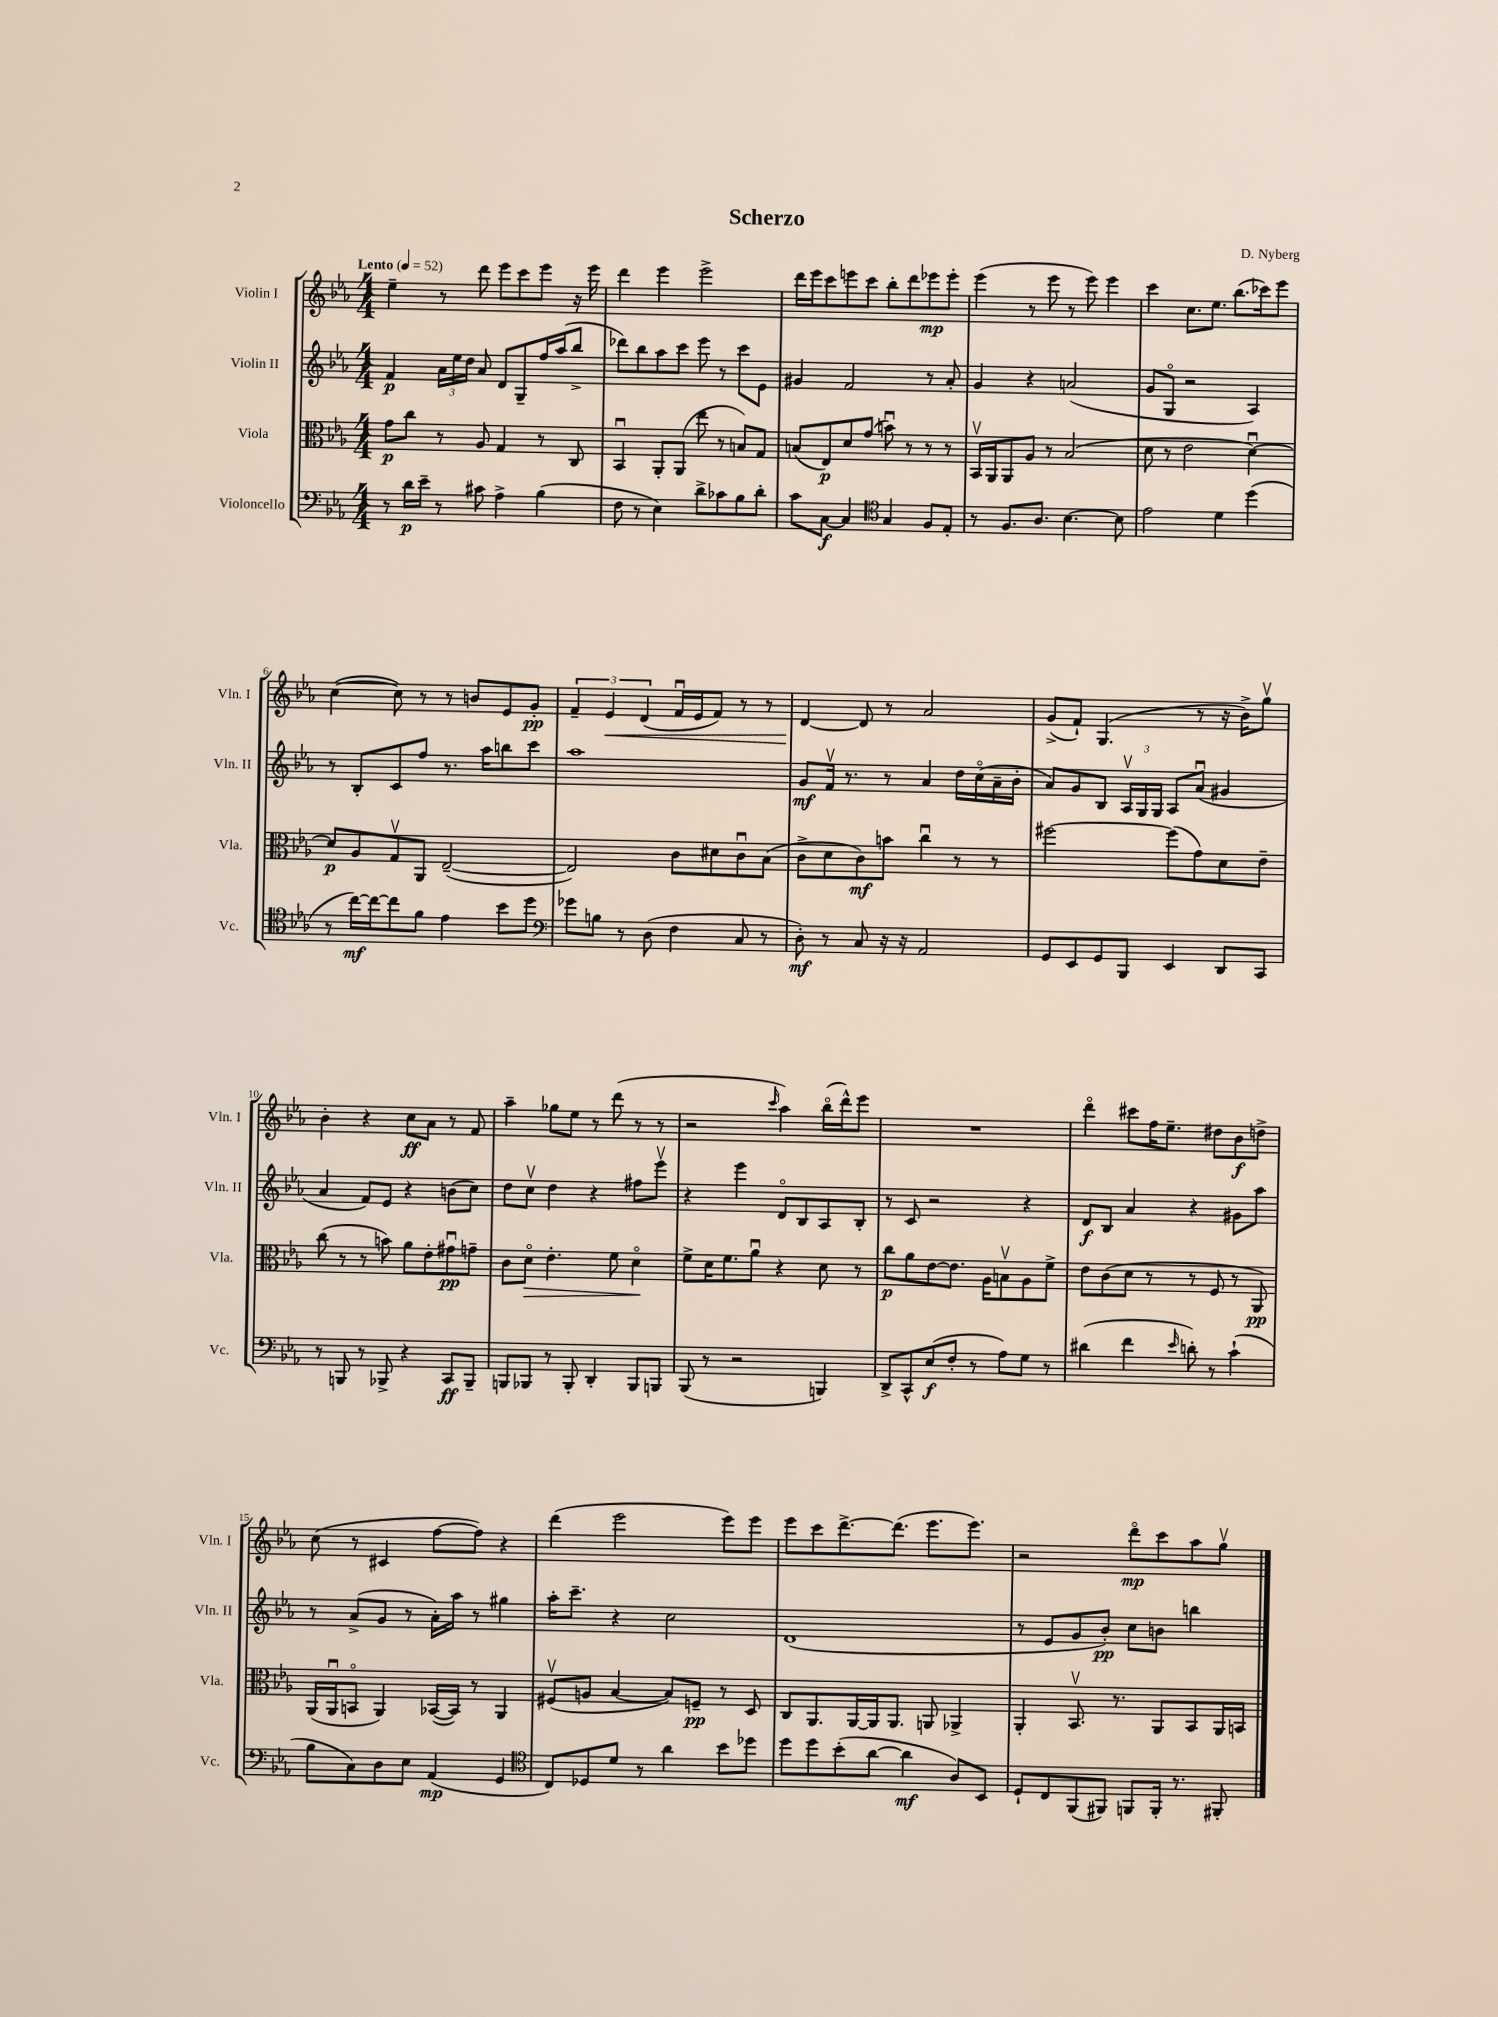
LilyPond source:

\header { title = "Scherzo" composer = "D. Nyberg" }
<<
\new StaffGroup <<
\new Staff = "s0" \with { instrumentName = "Violin I" shortInstrumentName = "Vln. I" } {
    \clef treble \key ees \major \numericTimeSignature \time 4/4 \tempo "Lento" 4 = 52
    \autoBeamOff ees''4-- r8 d'''8 ees'''8[ c'''8 ees'''8] r16 ees'''16 |
    d'''4 ees'''4 ees'''2-> |
    d'''16[ ees'''16 c'''8 e'''8 c'''8] bes''8[-. d'''8 ees'''8\mp ees'''8]-. |
    ees'''4( r8 ees'''8 r8 ees'''8) ees'''4 |
    c'''4 c''8.[ ees''8.] bes''8.[( ces'''16) ees'''8] |
    c''4~( c''8) r8 r8 b'8[ ees'8 g'8]-.\pp |
    \tuplet 3/2 { f'4-- ees'4\< d'4( } f'16[\downbow ees'16 f'8]) r8 r8 |
    d'4~\! d'8 r8 aes'2 |
    g'8[->( f'8]-!) g4.( r8 r16 bes'16[->) g''8]\upbow |
    bes'4-. r4 c''8[\ff aes'8] r8 f'8 |
    aes''4-- ges''8[ ees''8] r8 d'''8( r8 r8 |
    r2 \grace { c'''16 } aes''4) bes''16[\flageolet( d'''16-^) ees'''8] |
    R1 |
    d'''4\flageolet cis'''8[ f''16 ees''8.]-- dis''8[ bes'8\f d''8]-> |
    c''8( r8 cis'4 f''8[~ f''8]) r4 |
    d'''4( ees'''2 ees'''8[) ees'''8] |
    ees'''8[ c'''8 d'''8.~-> d'''8.]( ees'''8.[ ees'''8.]) |
    r2 d'''8[\flageolet\mp c'''8 aes''8 g''8]\upbow \bar "|." |
}
\new Staff = "s1" \with { instrumentName = "Violin II" shortInstrumentName = "Vln. II" } {
    \clef treble \key ees \major \numericTimeSignature \time 4/4
    \autoBeamOff f'4\p \tuplet 3/2 { aes'16[ ees''16 d''16] } aes'8 d'8[ g8-- f''16 aes''16( bes''8]-> |
    des'''8[) bes''8 aes''8 c'''8] ees'''8 r8 c'''8[ ees'8] |
    gis'4 f'2 r8 aes'8-. |
    g'4 r4 a'2( |
    g'8[ g8]\flageolet r2 aes4) |
    r8 bes8[-. c'8 f''8] r8. aes''16[ b''8 c'''8] |
    aes''1 |
    g'8[\mf f'16]\upbow r8. r8 aes'4 d''16[ c''16\flageolet( aes'16-- bes'16]-. |
    aes'8[) g'8 bes8] \tuplet 3/2 { aes16[\upbow g16 g16] } aes8[ aes'8]\downbow( gis'4 |
    aes'4 f'8[) ees'8] r4 b'8[( c''8]) |
    d''8[ c''8]\upbow d''4 r4 fis''8[ ees'''8]\upbow |
    r4 ees'''4 d'8[\flageolet bes8 aes8 bes8]-. |
    r8 c'8 r2 r4 |
    d'8[\f bes8] aes'4 r4 gis'8[ aes''8] |
    r8 aes'8[->( g'8] r8 aes'16[-.) aes''16] r8 gis''4 |
    aes''16[-. c'''8.]-- r4 c''2 |
    d'1( |
    r8 ees'8[ g'8 bes'8]-.\pp) c''8[ b'8] b''4 \bar "|." |
}
\new Staff = "s2" \with { instrumentName = "Viola" shortInstrumentName = "Vla." } {
    \clef alto \key ees \major \numericTimeSignature \time 4/4
    \autoBeamOff g'8[\p c''8] r8 aes8 g4 r8 c8 |
    bes,4\downbow aes,8[-. aes,8]( ees''8 r8 b8[) g8] |
    b8[( ees8\p) d'8 g'8]( b'8\downbow) r8 r8 r8 |
    bes,16[\upbow aes,16 aes,8 aes8] r8 bes2( |
    d'8 r8 ees'2 d'4~\downbow) |
    d'8[\p aes8 g8\upbow aes,8] ees2~--( |
    ees2) c'8[ dis'8 c'8\downbow bes8]( |
    c'8[-> d'8 c'8\mf) b'8] c''4\downbow r8 r8 |
    fis''2~ fis''8[( g'8) d'8 ees'8]-- |
    c''8( r8 r8 b'8) aes'8[ ees'8-. gis'8\downbow\pp g'8]-- |
    c'8[ d'8]\flageolet\> ees'4.-. f'8 d'4\flageolet\! |
    f'8[-> d'16 f'8. aes'8]\downbow r4 d'8 r8 |
    c''8[\p aes'8 ees'8~ ees'8.] aes16[ b8\upbow aes8 f'8]-> |
    ees'8[ c'8( d'8] r8 r8 f8 r8 aes,8\pp) |
    aes,16[( aes,16\downbow b,8]\flageolet aes,4) bes,16[~( bes,16]) r8 aes,4 |
    fis8[\upbow( a8] bes4~ bes8[) f8]--\pp r8 d8 |
    c8[ aes,8. aes,16~ aes,16 aes,8.] a,8 aes,4-> |
    aes,4-. bes,8.\upbow r8. aes,8[ bes,8 aes,16 b,16] \bar "|." |
}
\new Staff = "s3" \with { instrumentName = "Violoncello" shortInstrumentName = "Vc." } {
    \clef bass \key ees \major \numericTimeSignature \time 4/4
    \autoBeamOff r8 d'16[\p ees'16]-- r8 cis'8 aes4-> bes4( |
    f8 r8 ees4) d'8[-> ces'8 bes8 d'8]-. |
    c'8[ c8]~\f c4 \clef tenor g4 f8[ ees8]-. |
    r8 f8.[ aes8.] bes4.~ bes8 |
    ees'2 d'4 d''4( |
    r8 c''16[~\mf) c''16~ c''8 f'8] ees'4 bes'8[ d''8] |
    \clef bass ges'8[ b8] r8 d8( f4 c8 r8 |
    d8-.\mf) r8 c8 r16 r16 aes,2 |
    g,8[ ees,8 g,8 bes,,8] ees,4 d,8[ c,8] |
    r8 b,,8 r8 bes,,8-> r4 c,8[\ff bes,,8]-- |
    b,,8[ bes,,8] r8 bes,,8-. d,4-. bes,,8[ b,,8] |
    bes,,8( r8 r2 b,,4) |
    d,8[-> c,8-^ ees8\f( f8]-. r8 aes8[) g8] r8 |
    dis'4( f'4 \grace { ees'16 } d'8-.) r8 c'4-!( |
    bes8[ c8) d8 ees8] aes,4\mp( g,4 |
    \clef tenor c8[) des8 d'8] r8 aes'4 bes'8[ des''8] |
    d''8[ d''8 bes'8-.( aes'8]~ aes'4\mf aes8[) bes,8] |
    d8[-! c8 f,8( fis,8]) f,8[ f,16]-. r8. fis,8-. \bar "|." |
}
>>
>>
